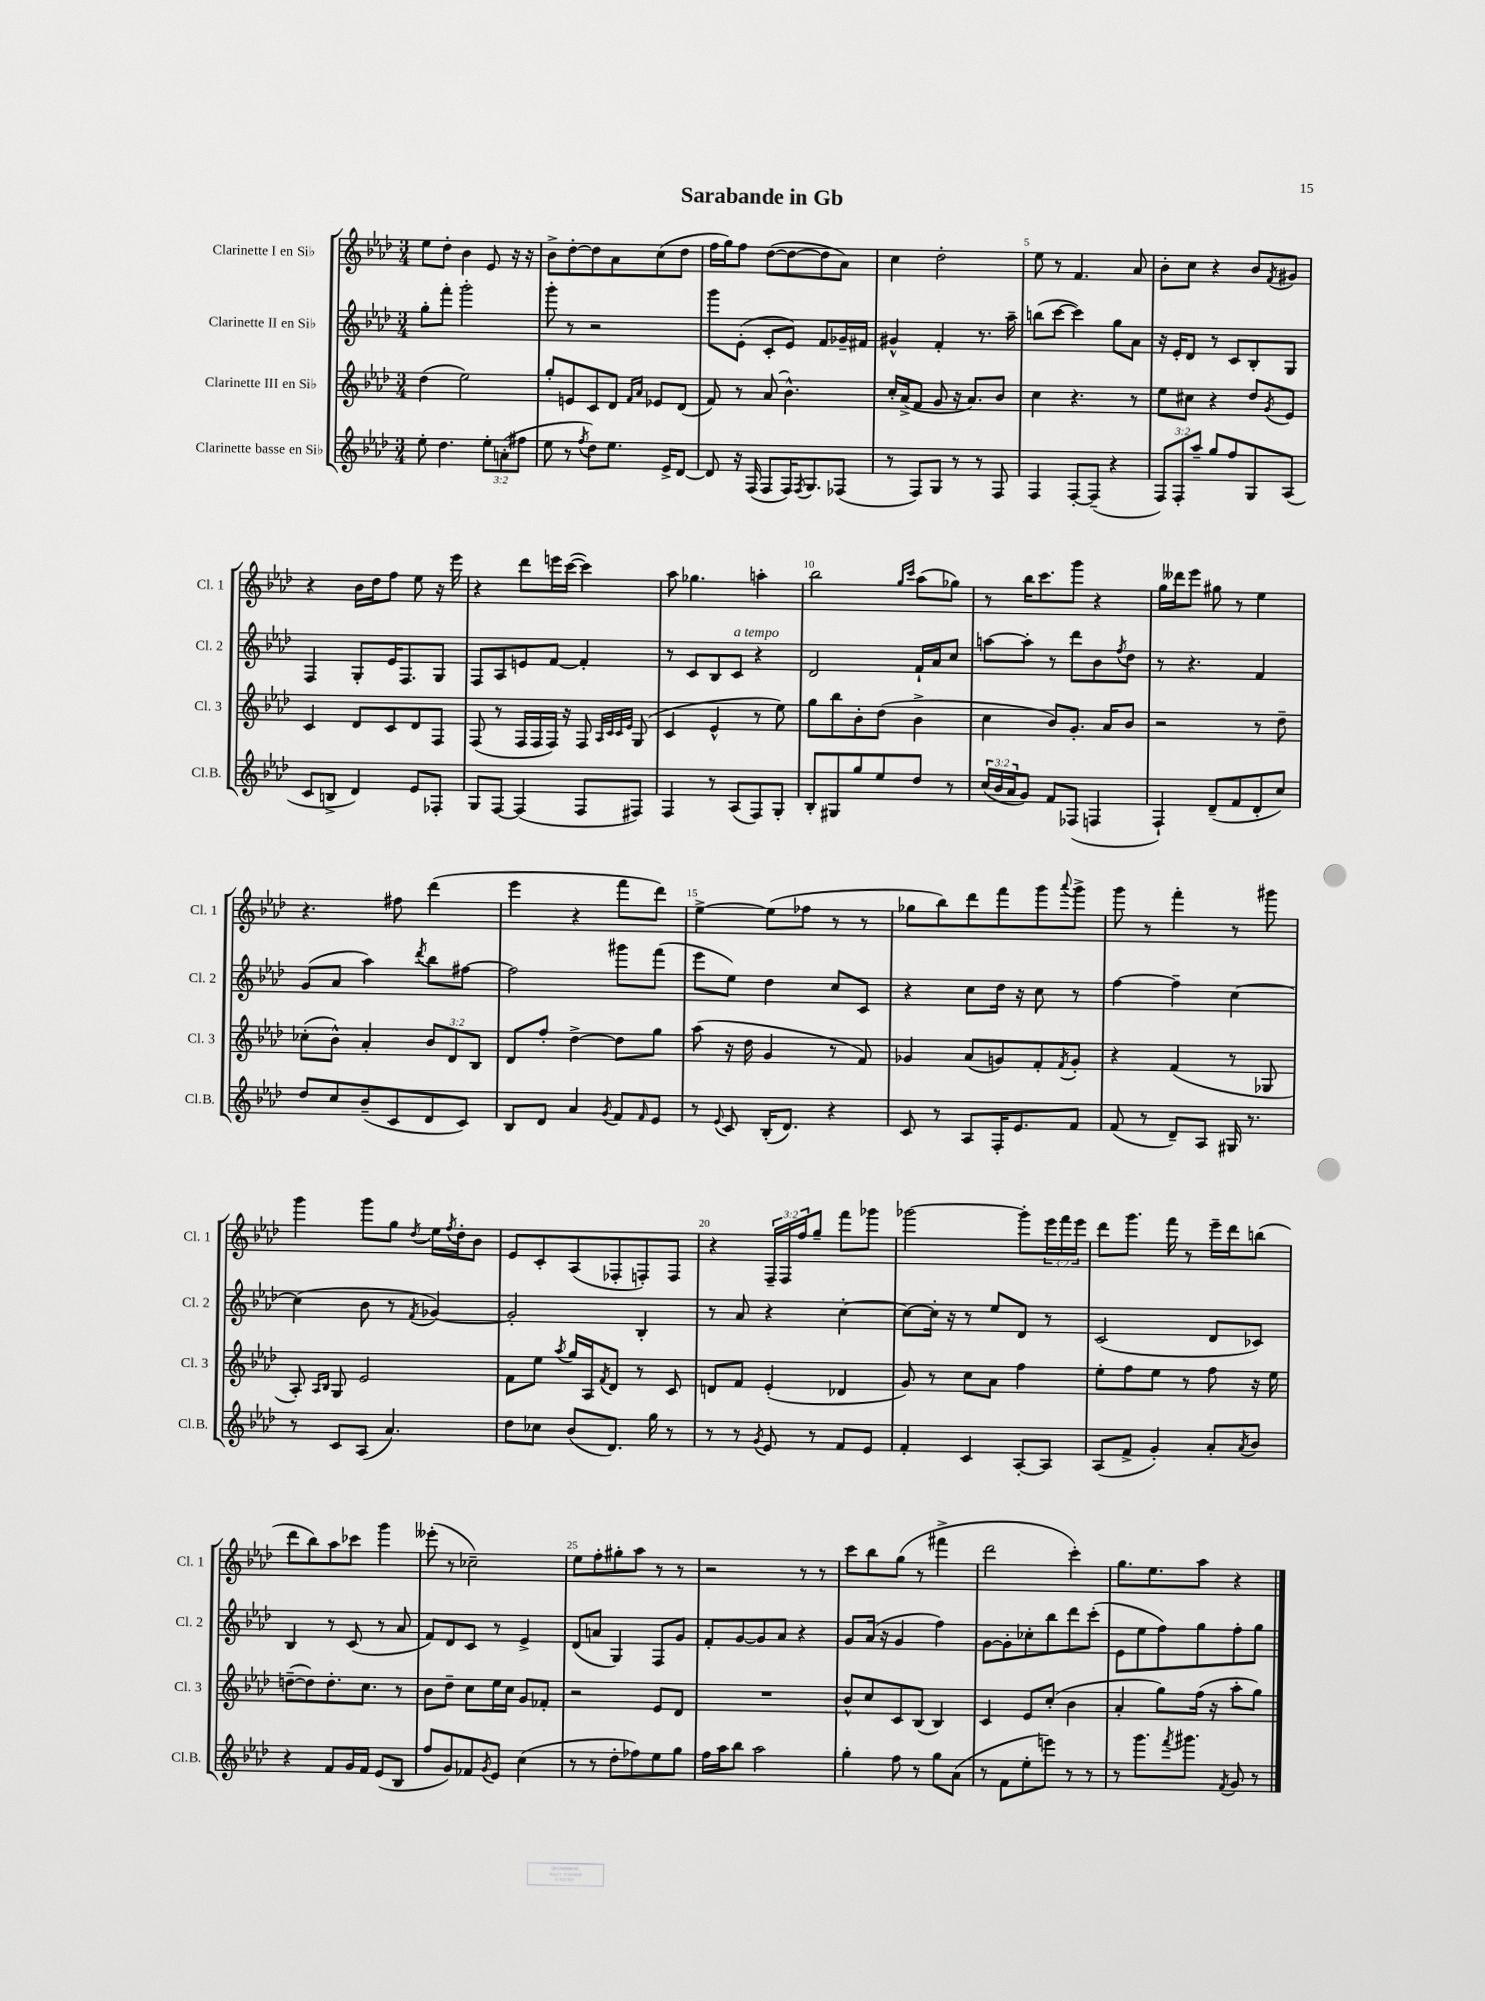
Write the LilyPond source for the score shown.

\header { title = "Sarabande in Gb" }
<<
\new StaffGroup <<
\new Staff = "s0" \with { instrumentName = "Clarinette I en Sib" shortInstrumentName = "Cl. 1" } {
    \clef treble \key aes \major \numericTimeSignature \time 3/4 \override Staff.TupletNumber.text = #tuplet-number::calc-fraction-text
    ees''8 des''8-. bes'4 ees'8 r16 r16 |
    bes'8-> des''8~-. des''8 aes'8 c''8( des''8 |
    f''16 g''16) f''8 des''8~( des''8~ des''8 aes'8) |
    c''4 des''2-. |
    ees''8 r8 f'4. aes'8 |
    bes'8-. c''8 r4 bes'8 \acciaccatura { f'8 } gis'8 |
    r4 bes'16 des''16 f''8 ees''8 r16 ees'''16 |
    r4 des'''8 e'''16 c'''16~( c'''4) |
    aes''8 ges''4. a''4-. |
    bes''2 \grace { g''16 c'''16 } aes''8( ges''8) |
    r8 bes''16 c'''8. g'''8 r4 |
    g''16 deses'''16 ees'''8 gis''8 r8 ees''4 |
    r4. fis''8 des'''4( |
    ees'''4 r4 f'''8 des'''8) |
    ees''4~-> ees''8( fes''8 r8 r8 |
    ges''8 bes''8) des'''8 f'''8 g'''8 \appoggiatura { aes'''8 } g'''8-> |
    g'''8 r8 f'''4-. r8 gis'''8 |
    g'''4 g'''8 g''8 \acciaccatura { des''8 } ees''16 \acciaccatura { f''8 } des''16-. bes'8 |
    ees'8 c'8-. aes8( fes8-. f8-.) f8 |
    r4 \tuplet 3/2 { f16-- f16 f''16 } g''8-- f'''8 ges'''8 |
    ges'''2~ ges'''8-. \tuplet 3/2 { ees'''16 f'''16 ees'''16 } |
    des'''8 g'''8. f'''16 r8 ees'''16-- des'''16 b''8( |
    des'''8 bes''8) aes''8 ces'''8 g'''4 |
    eeses'''8-.( r8 ces''2--) |
    ees''8 f''8-. gis''8-. aes''8 r8 r8 |
    r2 r8 r8 |
    c'''8 bes''8 g''8( r8 fis'''4-> |
    des'''2 c'''4-.) |
    g''8. ees''8. aes''8 r4 \bar "|." |
}
\new Staff = "s1" \with { instrumentName = "Clarinette II en Sib" shortInstrumentName = "Cl. 2" } {
    \clef treble \key aes \major \numericTimeSignature \time 3/4
    g''8-. f'''8-. g'''2-. |
    g'''8-. r8 r2 |
    g'''8 ees'8-.( c'8-. ees'8) f'8 ges'16-- fis'16 |
    gis'4-^ f'4-. r8. aes''16-- |
    b''8( c'''8~ c'''4) g''8 aes'8 |
    r16 ees'16-. des'8 r8 c'8 bes8-. g8 |
    f4 g8-. ees'16 f8. g8 |
    f8 aes8 e'8 f'8~ f'4-. |
    r8 c'8 bes8 c'8^\markup { \italic "a tempo" } r4 |
    des'2 f'16-! aes'16 c''8 |
    a''8~ a''8-. r8 des'''8 bes'8 \acciaccatura { f''8 } des''8 |
    r8 r4. f'4 |
    g'8( aes'8 aes''4) \acciaccatura { des'''8 } bes''8 fis''8~ |
    fis''2 gis'''8 f'''8( |
    ees'''8 ees''8) des''4 c''8 c'8 |
    r4 c''8 des''16 r16 c''8 r8 |
    f''4~ f''4-- c''4~ |
    c''4( bes'8 r8 \acciaccatura { f'8 } ges'4~) |
    ges'2-. bes4-. |
    r8 aes'8 r4 c''4~-. |
    c''8~ c''16-. r16 r8 ees''8 des'8 r8 |
    c'2( des'8 ces'8) |
    bes4 r8 c'8( r8 aes'8 |
    f'8) des'8 c'8 r8 ees'4-> |
    des'8( a'8 g4) f8 g'8 |
    f'8-. g'8~ g'8 aes'8 r4 |
    g'8 aes'16( r16 g'4 f''4) |
    g'8~ g'8-. ces''8-. bes''8 des'''8 c'''8-.( |
    ees'8 ees''8 f''8) g''8 f''8-. g''8 \bar "|." |
}
\new Staff = "s2" \with { instrumentName = "Clarinette III en Sib" shortInstrumentName = "Cl. 3" } {
    \clef treble \key aes \major \numericTimeSignature \time 3/4 \override Staff.TupletNumber.text = #tuplet-number::calc-fraction-text
    des''4( ees''2) |
    g''8-. e'8 c'8 des'8 \grace { f'16 aes'16 } ees'8 des'8( |
    f'8) r8 aes'8( bes'4.-^) |
    c''16-. aes'16->( f'8 g'8 r16 aes'8.) bes'8 |
    c''4 r4. r8 |
    ees''8 cis''8 r4 des''8 \acciaccatura { g'8 } ees'8 |
    c'4 des'8 c'8 des'8 f8 |
    f8( r8 f16 f16 f16) r16 f8 \grace { aes32 c'32 c'32 ees'32 } g8( |
    c'4 ees'4-^ r8 ees''8) |
    g''8 bes''8 bes'8-. des''8( bes'4-> |
    c''4 bes'8) g'8.-. aes'16 bes'8 |
    r2 r8 des''8-- |
    ces''8-.( bes'8-^) aes'4-. \tuplet 3/2 { bes'8 des'8 bes8 } |
    des'8 f''8-. des''4~-> des''8 g''8 |
    aes''8( r16 des''16 g'4 r8 f'8) |
    ges'4 aes'8( g'8) f'8-. \acciaccatura { f'8 } g'8-. |
    r4 f'4( r8 ges8 |
    aes8-.) \grace { aes16 bes16 } g8 ees'2 |
    f'8 ees''8 \acciaccatura { aes''8 } g''16 aes16 \acciaccatura { f'8 } des'8 r8 c'8 |
    d'8 f'8 ees'4-.( des'4 |
    g'8) r8 c''8 aes'8 f''4 |
    ees''8-. f''8 ees''8 r8 f''8 r16 ees''16 |
    d''8~--( d''8) d''8.-. c''8. r8 |
    bes'8 des''8-- c''8 ees''16 c''16 g'8 fes'8-. |
    r2 ees'8 des'8 |
    R2. |
    bes'8-^ c''8 c'8 bes8( bes4) |
    c'4 ees'8 c''8-.( bes'4 |
    aes'4-. g''8) f''16( r16 aes''8-. g''8) \bar "|." |
}
\new Staff = "s3" \with { instrumentName = "Clarinette basse en Sib" shortInstrumentName = "Cl.B." } {
    \clef treble \key aes \major \numericTimeSignature \time 3/4 \override Staff.TupletNumber.text = #tuplet-number::calc-fraction-text
    ees''8-. des''4. \tuplet 3/2 { ees''8-. a'8-.( fis''8 } |
    ees''8 r8 \acciaccatura { f''8 } des''8) ees''8. ees'16-> des'8~ |
    des'8 r16 f16( f8 f16) \acciaccatura { f8 } g8. fes8( |
    r8 f8) g8 r8 r8 f8 |
    f4 f8~-. f8--( r4 |
    \tuplet 3/2 { f8) f8-. aes''8-- } g''8 f''8 g8 aes8( |
    c'8 b8-> des'4) ees'8 fes8-. |
    g8 f8~ f4( f8 fis8) |
    f4 r8 aes8( f8) g8-. |
    bes8-. gis8 g''8 ees''8 des''8 r8 |
    \tuplet 3/2 { c''16( bes'16 aes'16 } g'8) f'8 fes8( f4 |
    f4-!) des'8--( f'8 des'8-. c''8) |
    des''8 c''8 bes'8--( c'8 des'8 c'8) |
    bes8 des'8 aes'4 \acciaccatura { g'8 } f'8 \grace { f'16 } ees'8 |
    r8 \appoggiatura { ees'8 } c'8 bes16-.( des'8.) r4 |
    c'8 r8 aes8 f16-. ees'8. f'8 |
    f'8( r8 des'8--) aes8 gis16 r8. |
    r8 c'8 aes8( aes'4.) |
    des''8 ces''8 bes'8( des'8.) g''16 r8 |
    r8 r8 \acciaccatura { g'8 } ees'8 r8 f'8 ees'8 |
    f'4-. c'4 aes8~-. aes8 |
    aes8( f'8-> g'4-.) aes'8-. \acciaccatura { aes'8 } bes'8 |
    r4 f'8 g'16 f'16 ees'8( bes8 |
    f''8 g'8) fes'8 \acciaccatura { g'8 } ees'8 c''4( |
    r8 r8 des''8-. fes''8) ees''8 g''8 |
    f''16 aes''16 bes''8 aes''2 |
    g''4-. f''8 r8 g''8 aes'8( |
    r8 f'8 ees''8-. e'''8) r8 r8 |
    r8 g'''8. \acciaccatura { f'''8 } gis'''8. \acciaccatura { f'8 } g'8 r8 \bar "|." |
}
>>
>>
\layout { \context { \Score \override BarNumber.break-visibility = ##(#f #t #t) barNumberVisibility = #(every-nth-bar-number-visible 5) } }
